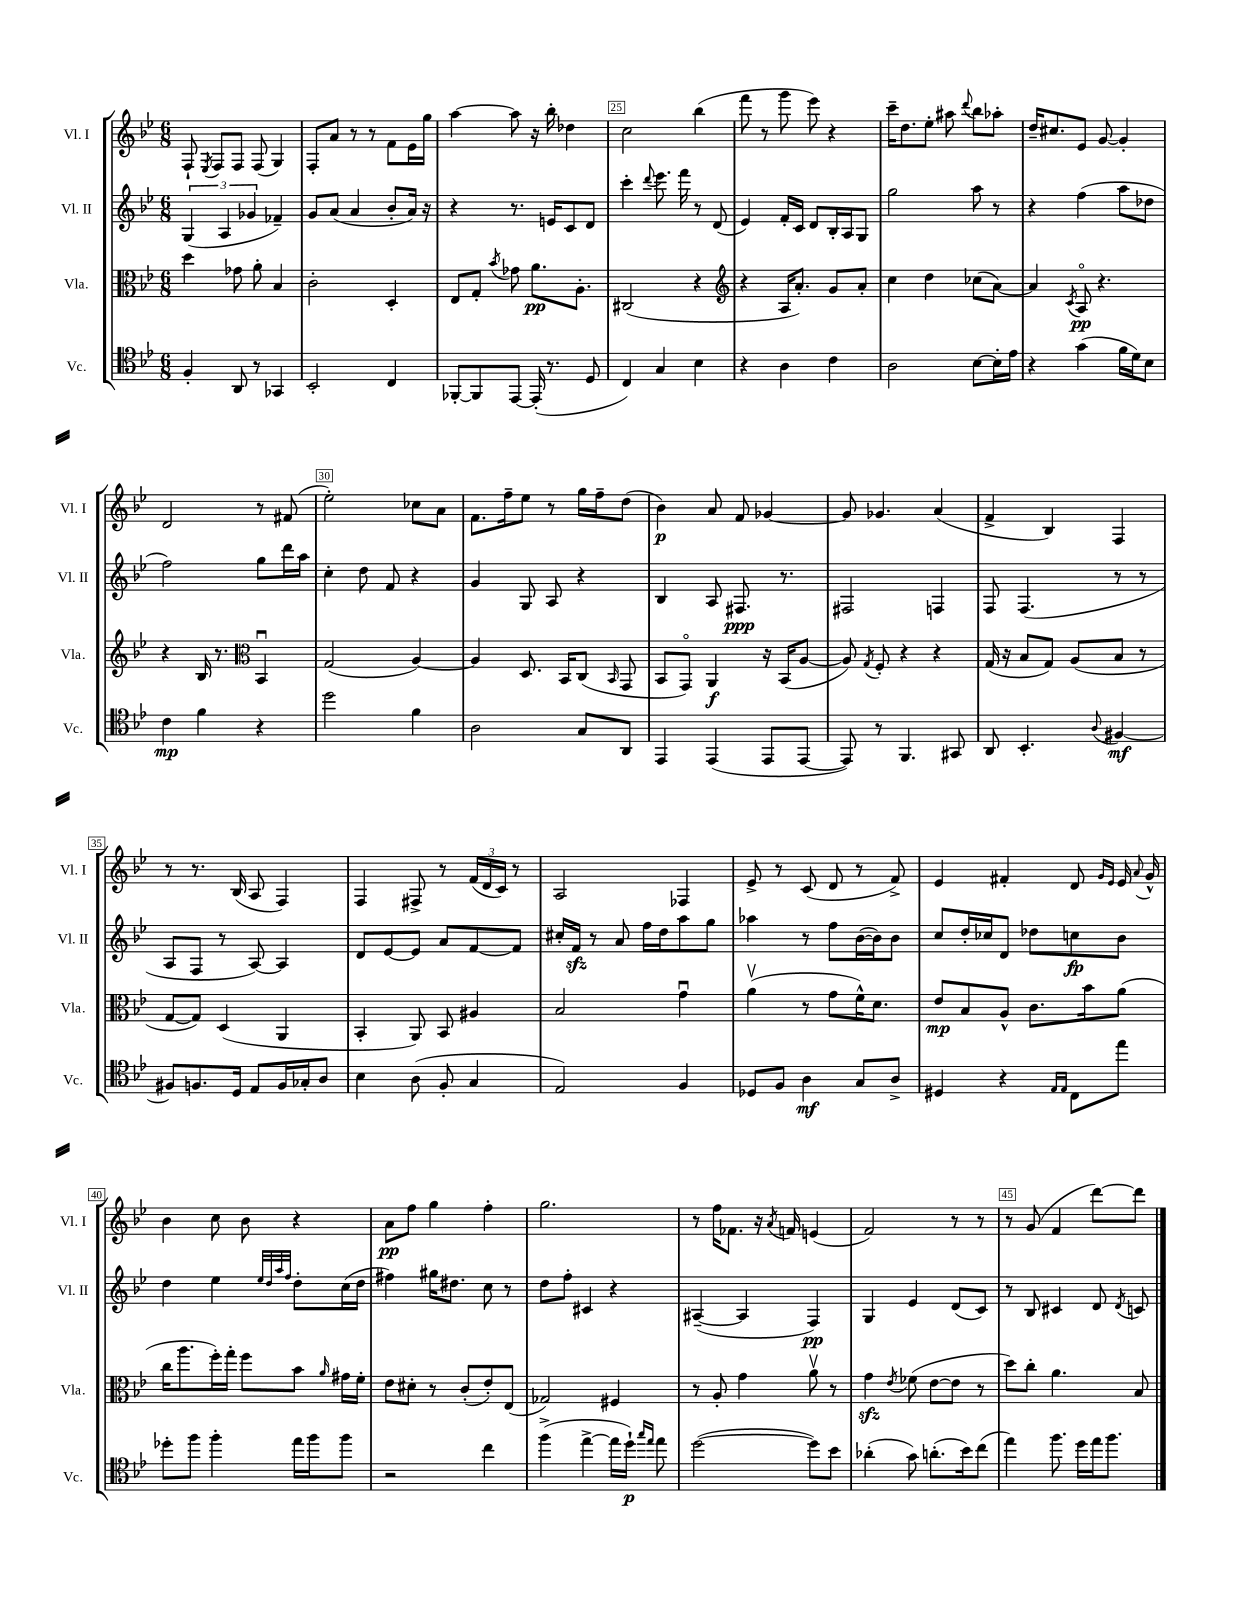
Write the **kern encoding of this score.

**kern	**kern	**kern	**kern
*staff4	*staff3	*staff2	*staff1
*clefC4	*clefC3	*clefG2	*clefG2
*k[b-e-]	*k[b-e-]	*k[b-e-]	*k[b-e-]
*M6/8	*M6/8	*M6/8	*M6/8
4F'	4dd	(6G	8F`
.	.	.	8qE-
.	.	.	8F
.	.	6A	.
8AA	8g-	.	8F
.	.	6g-	.
8r	8a'	.	(8F
4GG-	4B-	4f-~)	4G)
=	=	=	=
2BB-'	2c'	8g	8F'
.	.	(8a	8a
.	.	4a	8r
.	.	.	8r
4C	4D'	8b-'	8f
.	.	16a)	16e-
.	.	16r	16gg
=	=	=	=
[8FF-'	8E-	4r	[4aa
8FF-]	8G'	.	.
.	8qb-	.	.
[8EE-	8g-	8.r	8aa]
(16EE-']	8.a	.	16r
8.r	.	16e	16bb-'
.	.	8c	4dd-
.	8.A'	.	.
8D	.	8d	.
=	=	=	=
4C)	(2C#	4ccc'	2cc
.	.	8qqddd	.
4G	.	8.eee-	.
.	.	16fff	.
4B-	4r	8r	(4bb-
.	.	(8d	.
=	=	=	=
*	*clefG2	*	*
4r	4r	4e-)	8fff
.	.	.	8r
4A	16A	16f'	8ggg
.	8.a')	16c	.
.	.	8d	8eee-)
4c	8g	16B-'	4r
.	.	16A	.
.	8a'	8G	.
=	=	=	=
2A	4cc	2gg	16ccc~
.	.	.	8.dd
.	4dd	.	8ee-'
.	.	.	8aa#
.	.	.	8qqddd
[8B-	(8cc-	8aa	8bb-
16B-']	[8a)	8r	8aa-'
16e-	.	.	.
=	=	=	=
4r	4a]	4r	16dd~
.	.	.	8.cc#
.	8qc	.	.
(4g	8Ao	(4ff	8e-
.	4.r	.	[8g
16f	.	8aa	4g']
16d)	.	.	.
8B-	.	8dd-	.
=	=	=	=
4c	4r	2ff)	2d
4f	16B-	.	.
.	8.r	.	.
*	*clefC3	*	*
4r	4BB-u	8gg	8r
.	.	16ddd	(8f#
.	.	16aa	.
=	=	=	=
2dd	(2G	4cc'	2ee-')
.	.	8dd	.
.	.	8f	.
4f	[4A)	4r	8cc-
.	.	.	8a
=	=	=	=
2A	4A]	4g	8.f
.	.	.	16ff~
.	8.D	8G	8ee-
.	.	8A	8r
.	16BB-	.	.
8G	(8C	4r	16gg
.	.	.	16ff~
.	16qqBB-	.	.
8AA	8GG	.	(8dd
=	=	=	=
4EE-	8BB-	4B-	4b-)
.	8GGo)	.	.
(4EE-	4AA	8A	8a
.	.	8.F#	8f
8EE-	16r	.	[4g-
.	(16BB-	8.r	.
[8EE-	[8A	.	.
=	=	=	=
8EE-])	8A])	2F#	8g-]
.	8qG	.	.
8r	8F'	.	4.g-
4.FF	4r	.	.
.	4r	4F	(4a
8GG#	.	.	.
=	=	=	=
8AA	(16G	8F	4f^
.	16r	.	.
4.BB-'	8B-	(4.F	.
.	8G)	.	4B-)
.	(8A	.	.
8qqA	.	.	.
[4F#	8B-	8r	4F
.	8r	8r	.
=	=	=	=
8F#]	[8G	8A	8r
8.F	8G])	8F	8.r
.	(4D	8r	.
16D	.	.	(16B-
8E-	.	[8A)	8A
16F	4AA	4A]	4F)
16G-'	.	.	.
8A	.	.	.
=	=	=	=
4B-	4BB-'	8d	4F
.	.	[8e-	.
(8A	8AA)	8e-]	8F#^
8F'	8BB-	8a	8r
4G	4A#	[8f	(24f
.	.	.	24d
.	.	.	24c)
.	.	8f]	8r
=	=	=	=
2E-)	2B-	16cc#'	2A
.	.	16f	.
.	.	8r	.
.	.	8a	.
.	.	16ff	.
.	.	16dd	.
4F	4gu	8aa	4F-
.	.	8gg	.
=	=	=	=
8D-	(4av	4aa-	8e-^
8F	.	.	8r
4A	8r	8r	(8c
.	8g	8ff	8d
8G	16f^^)	([16b-	8r
.	8.d	16b-])	.
8A^	.	8b-	8f^)
=	=	=	=
4D#	8e-	8cc	4e-
.	8B-	16dd'	.
.	.	16cc-	.
4r	8A^^	8d	4f#'
.	8.c	8dd-	.
16qqE-	.	.	.
16qqE-	.	.	.
8C	.	8cc	8d
.	16b-	.	.
.	.	.	16qqg
.	.	.	16qqe-
8ee-	(8a	8b-	16e-
.	.	.	8qqa
.	.	.	16g^^
=	=	=	=
8dd-'	16cc	4dd	4b-
.	8.aa	.	.
8ff	.	.	.
4ff'	16ff')	4ee-	8cc
.	16gg'	.	.
.	8ff	.	8b-
.	.	32qqee-	.
.	.	32qqdd	.
.	.	32qqaa	.
.	.	32qqff	.
16ee-	8b-	8dd'	4r
16ff	.	.	.
.	16qqa	.	.
8ff	16g#	(16cc	.
.	16f'	16dd	.
=	=	=	=
2r	8e-	4ff#)	8a
.	8d#'	.	8ff
.	8r	16gg#	4gg
.	.	8.dd#	.
.	(8c'	.	.
4cc	8e-')	8cc	4ff'
.	(8E-	8r	.
=	=	=	=
(4ff^	2G-)	8dd	2.gg
.	.	8ff'	.
[4ee-^	.	4c#	.
16ee-]	4F#	4r	.
16dd`)	.	.	.
16qqgg	.	.	.
16qqee-	.	.	.
8ee-	.	.	.
=	=	=	=
([2dd	8r	([4A#~	8r
.	8A'	.	16ff
.	.	.	8.f-
.	4g	4A#]	.
.	.	.	16r
.	.	.	8qa
.	.	.	16f
8dd])	8av	4F)	(4e
8b-	8r	.	.
=	=	=	=
(4a-'	4g	4G	2f)
.	8qe-	.	.
8g)	(8f-	4e-	.
(8.a'	[8e-	.	.
.	8e-]	(8d	8r
16b-)	.	.	.
(8cc	8r	8c)	8r
=	=	=	=
4ee-)	8dd)	8r	8r
.	8cc'	8B-	(8g
8.ff	4.a	4c#	4f
16dd	.	.	.
16ee-	.	8d	[8ddd)
8.ff	.	.	.
.	.	8qd	.
.	8B-	8c	8ddd]
==	==	==	==
*-	*-	*-	*-
